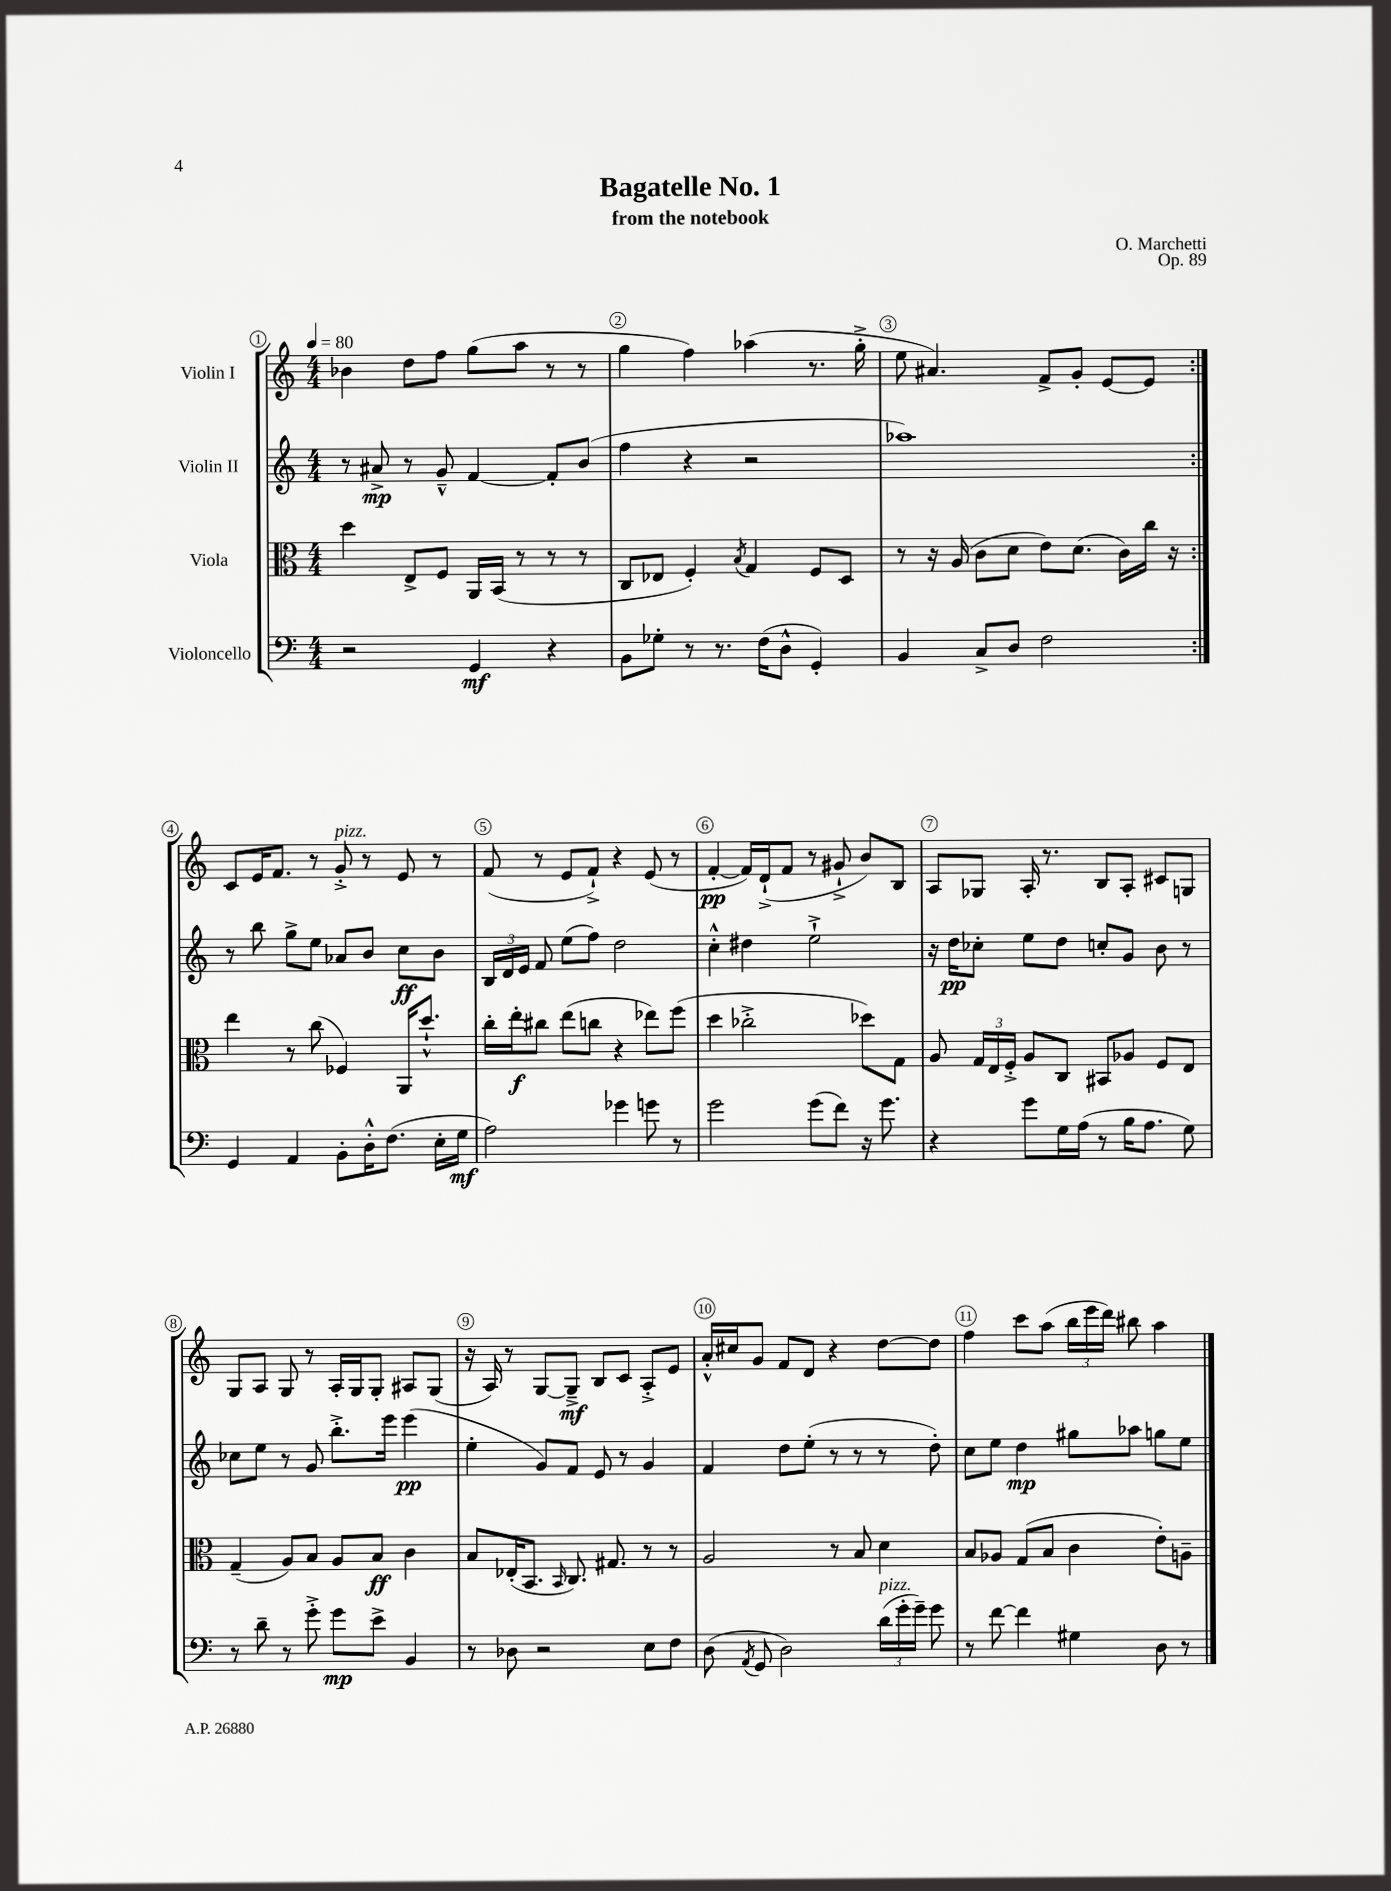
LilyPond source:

\header { title = "Bagatelle No. 1" composer = "O. Marchetti" subtitle = "from the notebook" opus = "Op. 89" }
<<
\new StaffGroup <<
\new Staff = "s0" \with { instrumentName = "Violin I" } {
    \clef treble \key c \major \numericTimeSignature \time 4/4 \tempo 4 = 80
    \autoBeamOff \repeat volta 2 { bes'4 d''8[ f''8] g''8[( a''8] r8 r8 |
    g''4 f''4) aes''4( r8. g''16-.-> |
    e''8 ais'4.) f'8[-> g'8]-. e'8[~ e'8] | }
    c'8[ e'16 f'8.] r8 g'8-.->^\markup { \italic "pizz." } r8 e'8 r8 |
    f'8( r8 e'8[ f'8]-!->) r4 e'8( r8 |
    f'4~-.\pp f'16[) d'16-!->( f'8] r8 gis'8-!-> b'8[) b8] |
    a8[ ges8] a16-. r8. b8[ a8]-. cis'8[ g8] |
    g8[ a8] g8 r8 a16[-. g16 g8]-. ais8[ g8]( |
    r16 a16) r8 g8[~ g8]--->\mf b8[ c'8] a8[-.-> e'8] |
    a'16[-.-^ cis''16 g'8] f'8[ d'8] r4 d''8[~ d''8] |
    f''4 c'''8[ a''8]( \tuplet 3/2 { b''16[ e'''16 d'''16]) } bis''8 a''4 \bar "|." |
}
\new Staff = "s1" \with { instrumentName = "Violin II" } {
    \clef treble \key c \major \numericTimeSignature \time 4/4
    \autoBeamOff \repeat volta 2 { r8 ais'8->\mp r8 g'8---^ f'4~ f'8[-. b'8]( |
    f''4 r4 r2 |
    aes''1) | }
    r8 b''8 g''8[-> e''8] aes'8[ b'8] c''8[\ff b'8] |
    \tuplet 3/2 { b16[ d'16 e'16] } f'8 e''8[( f''8]) d''2 |
    c''4-.-^ dis''4 e''2-!-> |
    r16 d''16[\pp ces''8]-. e''8[ d''8] c''8[-. g'8] b'8 r8 |
    ces''8[ e''8] r8 g'8 b''8.[-.-> e'''16] e'''4\pp( |
    e''4-. g'8[) f'8] e'8 r8 g'4 |
    f'4 d''8[ e''8]-.( r8 r8 r8 d''8-.) |
    c''8[ e''8] d''4\mp gis''8[ aes''8] g''8[ e''8] \bar "|." |
}
\new Staff = "s2" \with { instrumentName = "Viola" } {
    \clef alto \key c \major \numericTimeSignature \time 4/4
    \autoBeamOff \repeat volta 2 { d''4 e8[-> f8] a,16[ b,16]( r8 r8 r8 |
    c8[ ees8] f4-.) \acciaccatura { b8 } g4 f8[ d8] |
    r8 r16 a16( c'8[ d'8] e'8[) d'8.]( c'16[) c''16] r16 | }
    e''4 r8 c''8( fes4) a,16[ d''8.]-!-^ |
    c''16[-. e''16-.\f cis''8] e''8[( c''8] r4 ees''8[) f''8]( |
    d''4 ces''2-.-> des''8[) g8] |
    a8 \tuplet 3/2 { g16[ e16 f16]-.-> } a8[ c8] bis,8[ aes8] f8[ e8] |
    g4--( a8[) b8] a8[ b8]\ff c'4 |
    b8[ ees16-.( b,8.] \grace { b,16 } c8.) gis8. r8 r8 |
    a2 r8 b8 d'4 |
    b8[ aes8] g8[( b8] c'4 e'8[-.) a8]-- \bar "|." |
}
\new Staff = "s3" \with { instrumentName = "Violoncello" } {
    \clef bass \key c \major \numericTimeSignature \time 4/4
    \autoBeamOff \repeat volta 2 { r2 g,4\mf r4 |
    b,8[ ges8]-. r8 r8. f16[( d8]-^ g,4-.) |
    b,4 c8[-> d8] f2 | }
    g,4 a,4 b,8[-. d16-.-^ f8.]( e16[-. g16]\mf |
    a2) ges'4 g'8 r8 |
    g'2 g'8[( f'8]) r16 g'8. |
    r4 g'8[ g16 a16]( r8 b16[ a8.] g8) |
    r8 d'8-- r8 g'8-.-> g'8[\mp e'8]-> b,4 |
    r8 des8 r2 e8[ f8] |
    d8( \acciaccatura { a,8 } g,8 d2) \tuplet 3/2 { d'16[^\markup { \italic "pizz." }( g'16-. g'16]--) } g'8 |
    r8 f'8~ f'4 gis4 d8 r8 \bar "|." |
}
>>
>>
\layout { \context { \Score \override BarNumber.break-visibility = ##(#f #t #t) barNumberVisibility = #all-bar-numbers-visible \override BarNumber.stencil = #(make-stencil-circler 0.1 0.3 ly:text-interface::print) } }
